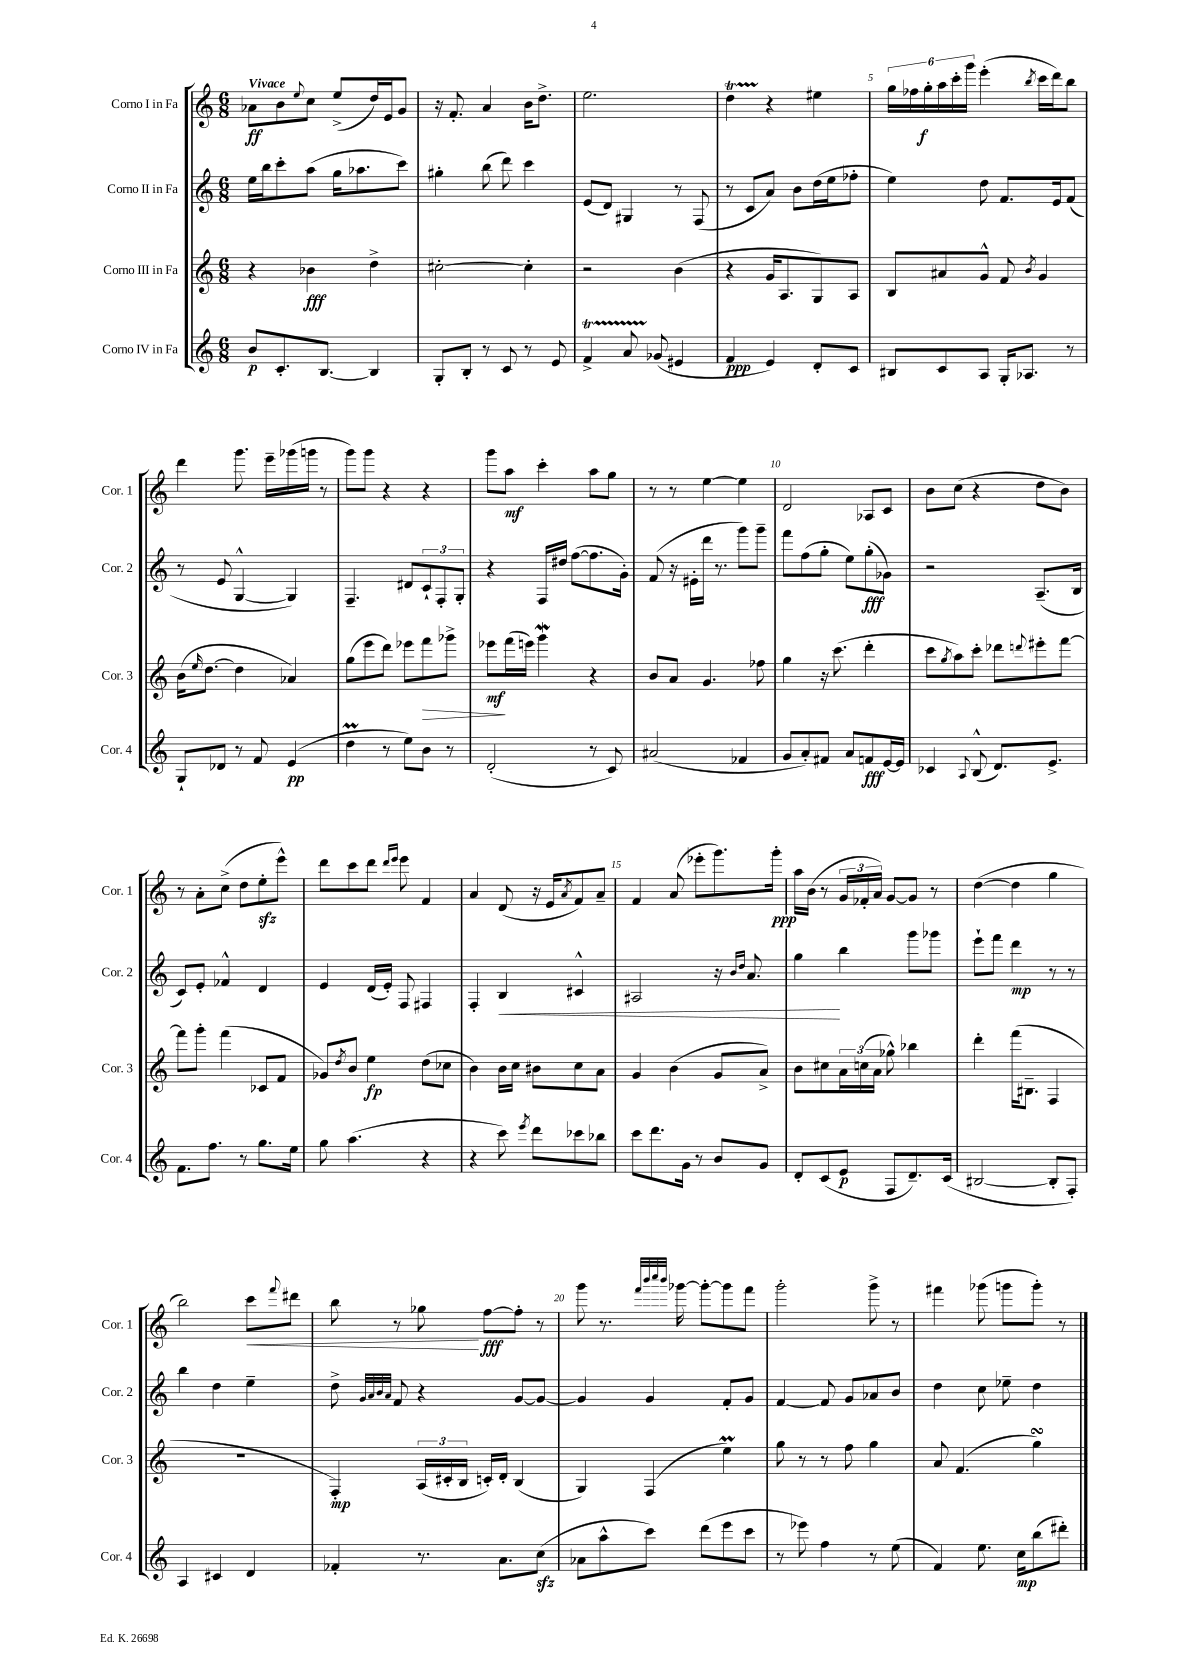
<<
\new StaffGroup <<
\new Staff = "s0" \with { instrumentName = "Corno I in Fa" shortInstrumentName = "Cor. 1" } {
    \clef treble \key c \major \numericTimeSignature \time 6/8 \tempo "Vivace"
    aes'8\ff b'8 \appoggiatura { e''8 } c''8 e''8->( d''16) e'16 g'8 |
    r16 f'8.-. a'4 b'16 d''8.-> |
    e''2. |
    d''4\startTrillSpan r4\stopTrillSpan eis''4 |
    \tuplet 6/4 { g''16 fes''16 g''16-.\f a''16 c'''16-. g'''16 } e'''4-.( \acciaccatura { b''8 } c'''16 d'''16) b''8 |
    d'''4 g'''8. e'''16-- ges'''16( g'''16 r8 |
    g'''8) g'''8 r4 r4 |
    g'''8 a''8\mf c'''4-. a''8 g''8 |
    r8 r8 e''4~ e''4 |
    d'2 aes8 c'8 |
    b'8 c''8( r4 d''8 b'8) |
    r8 a'8-. c''8->( d''8 e''8-.\sfz e'''8-^) |
    d'''8 c'''8 d'''8 \grace { d'''16 e'''16 } e'''8 f'4 |
    a'4 d'8( r16 e'16 \acciaccatura { a'8 } f'8) a'8-- |
    f'4 a'8( ees'''8-. g'''8.) g'''16-.\ppp |
    a''16 b'16( r8 \tuplet 3/2 { g'16 fes'16-. a'16) } g'8~ g'8 r8 |
    d''4~( d''4 g''4 |
    b''2) c'''8\< \appoggiatura { f'''8 } dis'''8 |
    b''8 r8 ges''8\! f''8~\fff f''8-. r8 |
    g'''8 r8. \grace { f'''32 b'''32 c''''32 b'''32 } ges'''16~ ges'''8~-. ges'''8 f'''8 |
    g'''2-. g'''8-> r8 |
    fis'''4 ges'''8( g'''8 g'''8-.) r8 \bar "|." |
}
\new Staff = "s1" \with { instrumentName = "Corno II in Fa" shortInstrumentName = "Cor. 2" } {
    \clef treble \key c \major \numericTimeSignature \time 6/8
    e''16 b''16 c'''8-. a''8( g''16 aes''8. c'''8) |
    gis''4-. b''8( d'''8) c'''4 |
    e'8( d'8) gis4 r8 f8( |
    r8 c'8 a'8) b'8 d''16( e''16 fes''8-. |
    e''4) d''8 f'8. e'16 f'8( |
    r8 e'8 g4~-^ g4) |
    f4.-- dis'8 \tuplet 3/2 { c'8-! f8-. g8-. } |
    r4 f16 dis''16 f''8~( f''8. g'16-.) |
    f'8( r16 eis'16-. d'''16 r8. g'''8) g'''8-- |
    f'''8 f''8( g''8-. e''8) g''8-.\fff( ges'8) |
    r2 a8.--( b16 |
    c'8) e'8-. fes'4-^ d'4 |
    e'4 d'16( e'16-.) f8 fis4 |
    f4-. b4\< cis'4-^ |
    ais2 r16 \grace { b'16 d''16 } a'8. |
    g''4\! b''4 g'''8 ges'''8 |
    e'''8-! f'''8 d'''4\mp r8 r8 |
    b''4 d''4 e''4-- |
    d''8-> \grace { g'32 a'32 b'32 a'32 } f'8 r4 g'8~ g'8~ |
    g'4 g'4 f'8-. g'8 |
    f'4~ f'8 g'8 aes'8 b'8 |
    d''4 c''8 ees''8-- d''4 \bar "|." |
}
\new Staff = "s2" \with { instrumentName = "Corno III in Fa" shortInstrumentName = "Cor. 3" } {
    \clef treble \key c \major \numericTimeSignature \time 6/8
    r4 bes'4\fff d''4-> |
    cis''2~-. cis''4-. |
    r2 b'4( |
    r4 g'16 a8. g8) a8 |
    b8 ais'8 g'8-^ f'8 \acciaccatura { b'8 } g'4 |
    b'16( \grace { e''16 } d''8.~ d''4 aes'4) |
    g''8( e'''8 d'''8) ees'''8 f'''8\> ges'''8-> |
    ees'''8\mf\! f'''16( e'''16) g'''4\mordent r4 |
    b'8 a'8 g'4. fes''8 |
    g''4 r16 c'''8.( d'''4-. |
    c'''8 \acciaccatura { g''8 } a''8) c'''8-. des'''8 \appoggiatura { d'''8 } eis'''8-. f'''8~ |
    f'''8 g'''8-. f'''4( ces'8 f'8 |
    ges'8) \acciaccatura { d''8 } b'8 e''4\fp d''8( ces''8 |
    b'4) b'16 c''16 bis'8 c''8 a'8 |
    g'4 b'4( g'8 a'8->) |
    b'8 cis''8 \tuplet 3/2 { a'16 c''16( a'16 } ges''8-^) bes''4 |
    d'''4-. f'''16( bis8.-- f4 |
    R2. |
    f4-.\mp) \tuplet 3/2 { a16( cis'16-. b16 } c'16-.) d'16-. b4( |
    g4) f4( e''4\prall) |
    g''8 r8 r8 f''8 g''4 |
    a'8 f'4.( g''4\turn) \bar "|." |
}
\new Staff = "s3" \with { instrumentName = "Corno IV in Fa" shortInstrumentName = "Cor. 4" } {
    \clef treble \key c \major \numericTimeSignature \time 6/8
    b'8\p c'8.-. b8.~ b4 |
    g8-. b8-. r8 c'8 r8 e'8 |
    f'4->\startTrillSpan a'8 ges'8\stopTrillSpan( eis'4 |
    f'4\ppp e'4) d'8-. c'8 |
    bis8 c'8 a8 g16-. aes8. r8 |
    g8-! des'8 r8 f'8 e'4\pp( |
    d''4\prall r8 e''8) b'8 r8 |
    d'2-.( r8 c'8) |
    ais'2( fes'4 |
    g'8 a'8-.) fis'8 a'8 f'8\fff e'16~ e'16 |
    ces'4 \appoggiatura { a8 } b8-^( d'8.) e'8.-> |
    f'8. f''8. r8 g''8. e''16 |
    g''8 a''4.( r4 |
    r4 c'''8) \acciaccatura { e'''8 } d'''8 ces'''8 bes''8 |
    c'''8 d'''8. g'16 r8 b'8 g'8 |
    d'8-. c'8( e'8\p f8 d'8.--) c'16( |
    bis2~ bis8-. f8-.) |
    a4 cis'4 d'4 |
    fes'4-. r8. a'8. c''8\sfz( |
    aes'8 a''8-^ c'''8) d'''8( e'''8 c'''8 |
    r8 ees'''8) f''4 r8 e''8( |
    f'4) e''8. c''16\mp b''8( dis'''8-.) \bar "|." |
}
>>
>>
\layout { \context { \Score \override BarNumber.break-visibility = ##(#f #t #t) barNumberVisibility = #(every-nth-bar-number-visible 5) } }
